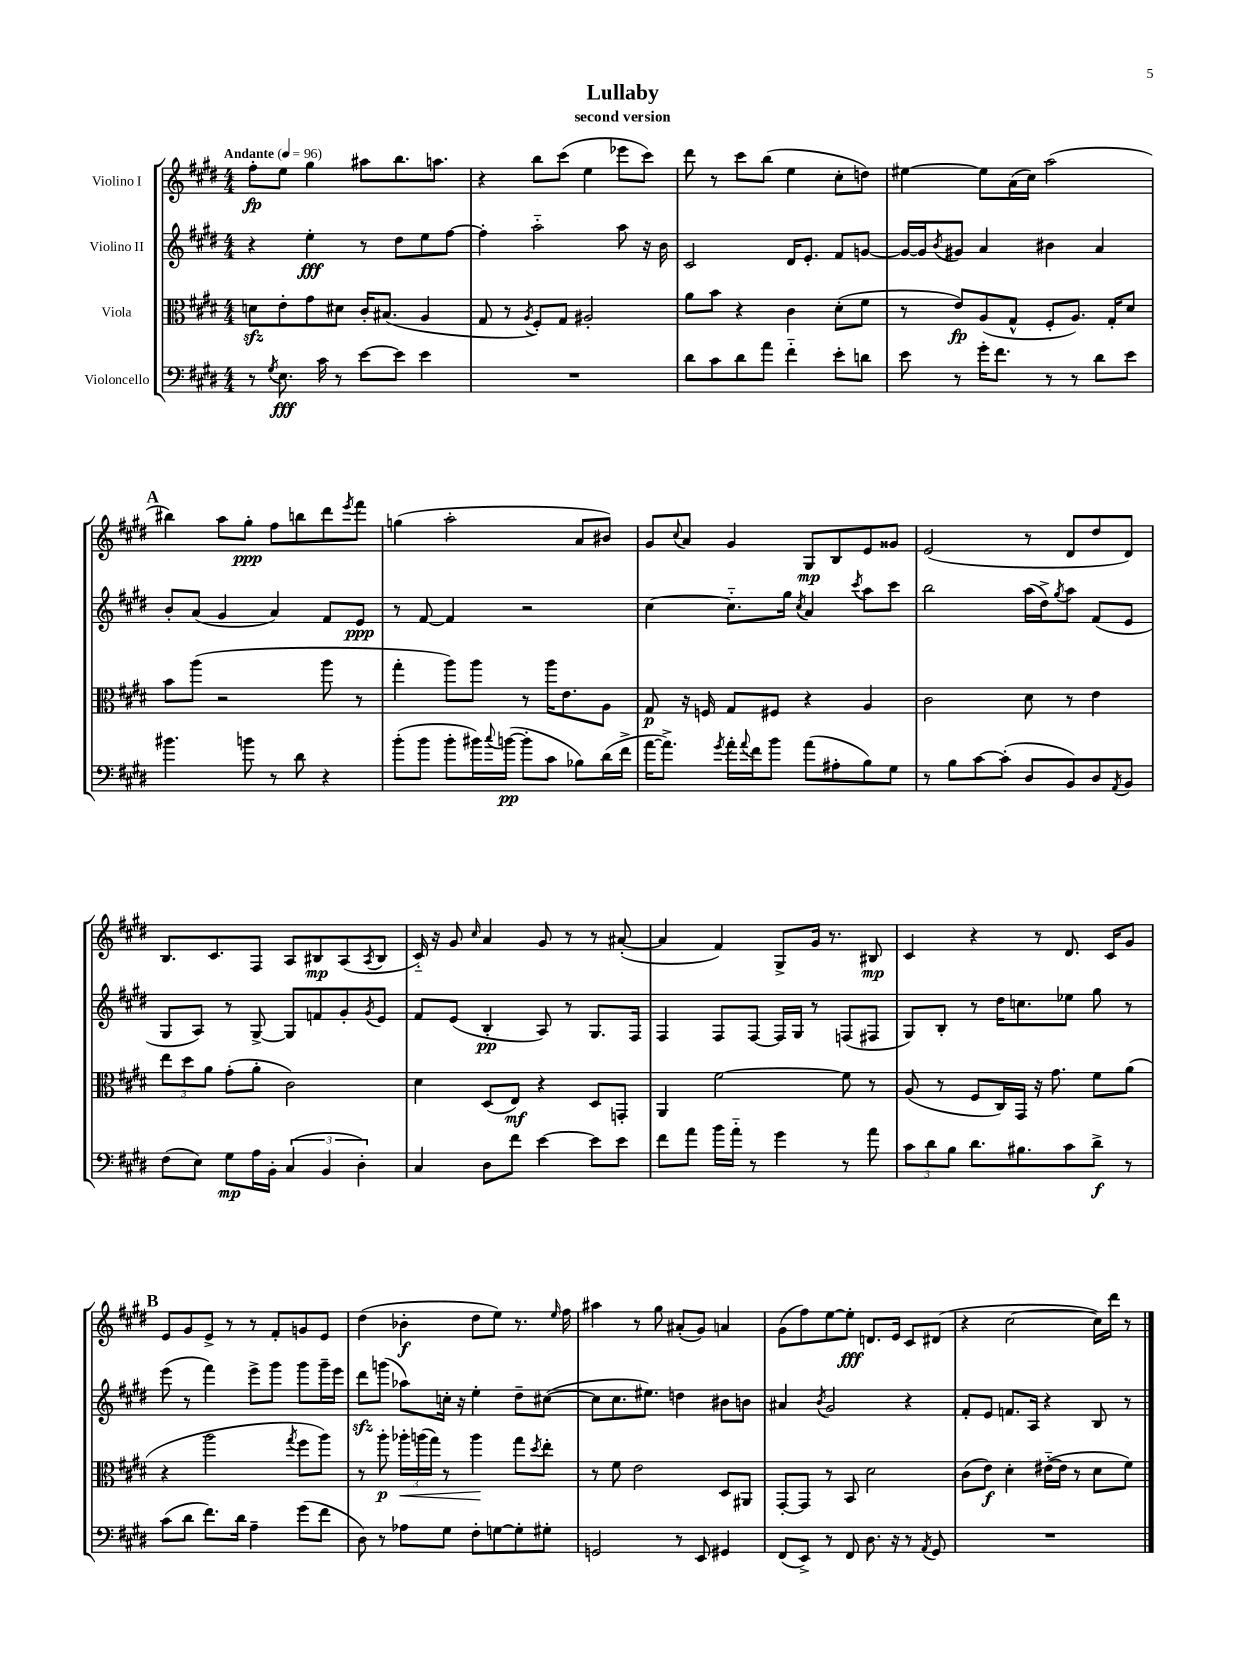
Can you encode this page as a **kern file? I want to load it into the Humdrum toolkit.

**kern	**kern	**kern	**kern
*staff4	*staff3	*staff2	*staff1
*clefF4	*clefC3	*clefG2	*clefG2
*k[f#c#g#d#]	*k[f#c#g#d#]	*k[f#c#g#d#]	*k[f#c#g#d#]
*M4/4	*M4/4	*M4/4	*M4/4
*MM96	*MM96	*MM96	*MM96
8r	8d\L	4r	8ff#'\L
8qG#/	.	.	.
8.E\	8e'\	.	8ee\J
.	8g#\	4ee'\	4gg#\
16c#\	.	.	.
8r	8d#\J	.	.
[8e\L	16c#'/LK	8r	8aa#\L
.	(8.B#/J	.	.
8e\]J	.	8dd#\L	8.bb\
4e\	4A/	8ee\	.
.	.	.	8.aa\J
.	.	[8ff#\J	.
=	=	=	=
1r	8G#/	4ff#'\]	4r
.	8r	.	.
.	8qA/	.	.
.	8F#'/L)	2aa'~\	8bb\L
.	8G#/J	.	(8ccc#\J
.	2A#'/	.	4ee\
.	.	8aa\	8eee-\L
.	.	16r	8ccc#\J)
.	.	16b\	.
=	=	=	=
8d#\L	8a\L	2c#/	8ddd#\
8c#\	8b\J	.	8r
8d#\	4r	.	8ccc#\L
8a\J	.	.	(8bb\J
4f#'~\	4c#\	16d#/LK	4ee\
.	.	8.e'/J	.
8e'\L	(8d#'\L	8f#/L	8cc#'\L
8d\J	8f#\J	[8g/J	8dd\J)
=	=	=	=
8e\	8r	16g/_LL	[4ee#\
.	.	16g/]J	.
.	.	8qb/	.
8r	8e/L)	8g#/J	.
16g#'\LK	(8A/	4a/	8ee#\]L
8.f#\J	.	.	.
.	8G#^^/J	.	(16a\L
.	.	.	16cc#\JJ)
8r	8F#'/L	4b#\	(2aa\
8r	8.A/J)	.	.
8d#\L	.	4a/	.
.	16G#'/LK	.	.
8e\J	8d#/J	.	.
=	=	=	=
4.b#\	8b\L	8b'/L	4bb#\)
.	(8aa\J	(8a/J	.
.	2r	4g#/	8aa\L
8b\	.	.	8gg#'\J
8r	.	4a/)	8ff#\L
8d#\	.	.	8bb\
4r	8aa\	8f#/L	8ddd#\
.	.	.	8qeee/
.	8r	8e/J	8fff#\J
=	=	=	=
(8b'\L	4gg#'\	8r	(4gg\
8b\J	.	[8f#/	.
8b'\L	8aa\L)	4f#/]	2aa'\
16b#\L)	8aa\J	.	.
8qqcc#/	.	.	.
([16b\JJ	.	.	.
8b'\]L	8r	2r	.
8c#\J	16aa\LK	.	.
.	8.e\	.	.
8B-\L)	.	.	8a/L
(16d#\L	8A\J	.	8b#/J)
16f#^\JJ	.	.	.
=	=	=	=
[16a\LK	8G#/	[4cc#\	8g#/L
8.a^\]J)	.	.	.
.	.	.	8qqcc#/
.	16r	.	8a/J
.	16F/	.	.
8qg#/	.	.	.
16a'\LL	8G#/L	8.cc#'~\]L	4g#/
8qqa/	.	.	.
16f#\J	.	.	.
8b\J	8F#/J	.	.
.	.	16gg#\Jk	.
.	.	8qcc#/	.
(8a\L	4r	4a/	8G#/L
8A#'\	.	.	8B/
.	.	8qccc#/	.
8B\)	4A/	8aa\L	8e/
8G#\J	.	8ccc#\J	8g##/J
=	=	=	=
8r	2c#\	2bb\	(2e/
8B\L	.	.	.
[8c#\	.	.	.
(8c#'\]J	.	.	.
8D#/L	8d#\	(16aa\LL	8r
.	.	16dd#^\J)	.
.	.	8qgg#/	.
8BB/)	8r	8aa\J	8d#/L
8D#/	4e\	(8f#/L	8dd#/
8qAA/	.	.	.
8BB/J	.	8e/J	8d#/J)
=	=	=	=
(8F#\L	12ee\L	8G#/L	8.B/L
.	12dd#\	.	.
8E\J)	.	8A/J)	.
.	12a\J	.	.
.	.	.	8.c#/
8G#\L	(8g#'\L	8r	.
16A\L	8a'\J	[8G#^/	8F#/J
16BB'\JJ	.	.	.
(6C#/	2c#\)	8G#/]L	8A/L
.	.	8f/	8B#/
6BB/	.	.	.
.	.	8g#'/	(8A/
6D#'\)	.	.	.
.	.	8qg#/	8qA/
.	.	8e/J	8B#/J
=	=	=	=
4C#/	4d#\	8f#/L	16c#'~/)
.	.	.	16r
.	.	(8e/J	8g#/
.	.	.	16qqcc#/
8D#\L	(8D#/L	4B'/	4a/
8f#\J	8E/J)	.	.
[4e\	4r	8A/)	8g#/
.	.	8r	8r
8e\]L	8D#/L	8.G#/L	8r
8e\J	8GG'/J	.	([8a#'/
.	.	16F#/Jk	.
=	=	=	=
8f#\L	4AA/	4F#/	4a#/]
8a\J	.	.	.
16b\LL	[2f#\	8F#/L	4f#/)
16a'~\JJ	.	.	.
8r	.	[8F#/J	.
4g#\	.	16F#/]LL	8G#^/L
.	.	16G#/JJ	.
.	.	8r	16g#/Jk
.	.	.	8.r
8r	8f#\]	(8F/L	.
8a\	8r	8F#/J	8B#/
=	=	=	=
12c#\L	(8A/	8G#/L)	4c#/
12d#\	.	.	.
.	8r	8B'/J	.
12B\J	.	.	.
8.d#\L	8F#/L	8r	4r
.	16C#/L)	16dd#\LK	.
8.B#\	16GG#/JJ	8.cc\	.
.	16r	.	8r
.	8.g#\	.	.
8c#\	.	8ee-\J	8.d#/
8d#^\J	8f#\L	8gg#\	.
.	.	.	16c#/LK
8r	(8a\J	8r	8g#/J
=	=	=	=
(8c#\L	4r	(8eee\	8e/L
8d#\J	.	8r	8g#/
8.f#\L)	2aa\	4fff#\)	8e^/J
.	.	.	8r
16d#\Jk	.	.	.
4A~\	.	8eee^\L	8r
.	.	8ggg#\J	8f#'/L
.	8qgg#/	.	.
(8g#\L	8ff#\L	8ggg#\L	8g/
8f#\J	8aa\J)	16ggg#~\L	8e/J
.	.	16eee\JJ	.
=	=	=	=
8D#\)	8r	8ddd#\L	(4dd#\
8r	8aa'\	(8ggg\J	.
8A-\L	24aa-'\LL	8aa-\L)	4b-'\
.	(24aa\	.	.
.	24gg#\JJ)	.	.
8G#\J	8r	16cc'\Jk	.
.	.	16r	.
8F#'\L	4aa\	4ee'\	8dd#\L
[8G\	.	.	8ee\J)
8G'\]	8gg#\L	8dd#~\L	8.r
.	8qdd#/	.	.
8G#'\J	8ee'\J	([8cc#\J	.
.	.	.	16qqee/
.	.	.	16ff#\
=	=	=	=
2GG/	8r	8cc#\]L	4aa#\
.	8f#\	8.cc#\	.
.	2e\	.	8r
.	.	8.ee#\J)	.
.	.	.	8gg#\
8r	.	4dd\	(8a#'/L
8EE/	.	.	8g#/J)
4GG#/	8D#/L	8b#\L	4a/
.	8AA#/J	8b\J	.
=	=	=	=
(8FF#/L	[8GG#'/L	4a#/	(8g#\L
8EE^/J)	8GG#/]J	.	8ff#\)
.	.	8qb/	.
8r	8r	2g#/	[8ee\
8FF#/	8BB/	.	8ee'\]J
8.D#\	2d#\	.	8.d/L
16r	.	.	16e/Jk
8r	.	4r	8c#/L
8qAA/	.	.	.
8GG#/	.	.	(8d#/J
=	=	=	=
1r	(8c#\L	8f#'/L	4r
.	8e\J)	8e/J	.
.	4d#'\	8.f/L	[2cc#\
.	.	16A/Jk	.
.	([16e#'~\LL	4r	.
.	16e#\]JJ	.	.
.	8r	.	.
.	8d#\L	8B/	16cc#\]LL)
.	.	.	16ddd#\JJ
.	8f#\J)	8r	8r
==	==	==	==
*-	*-	*-	*-
